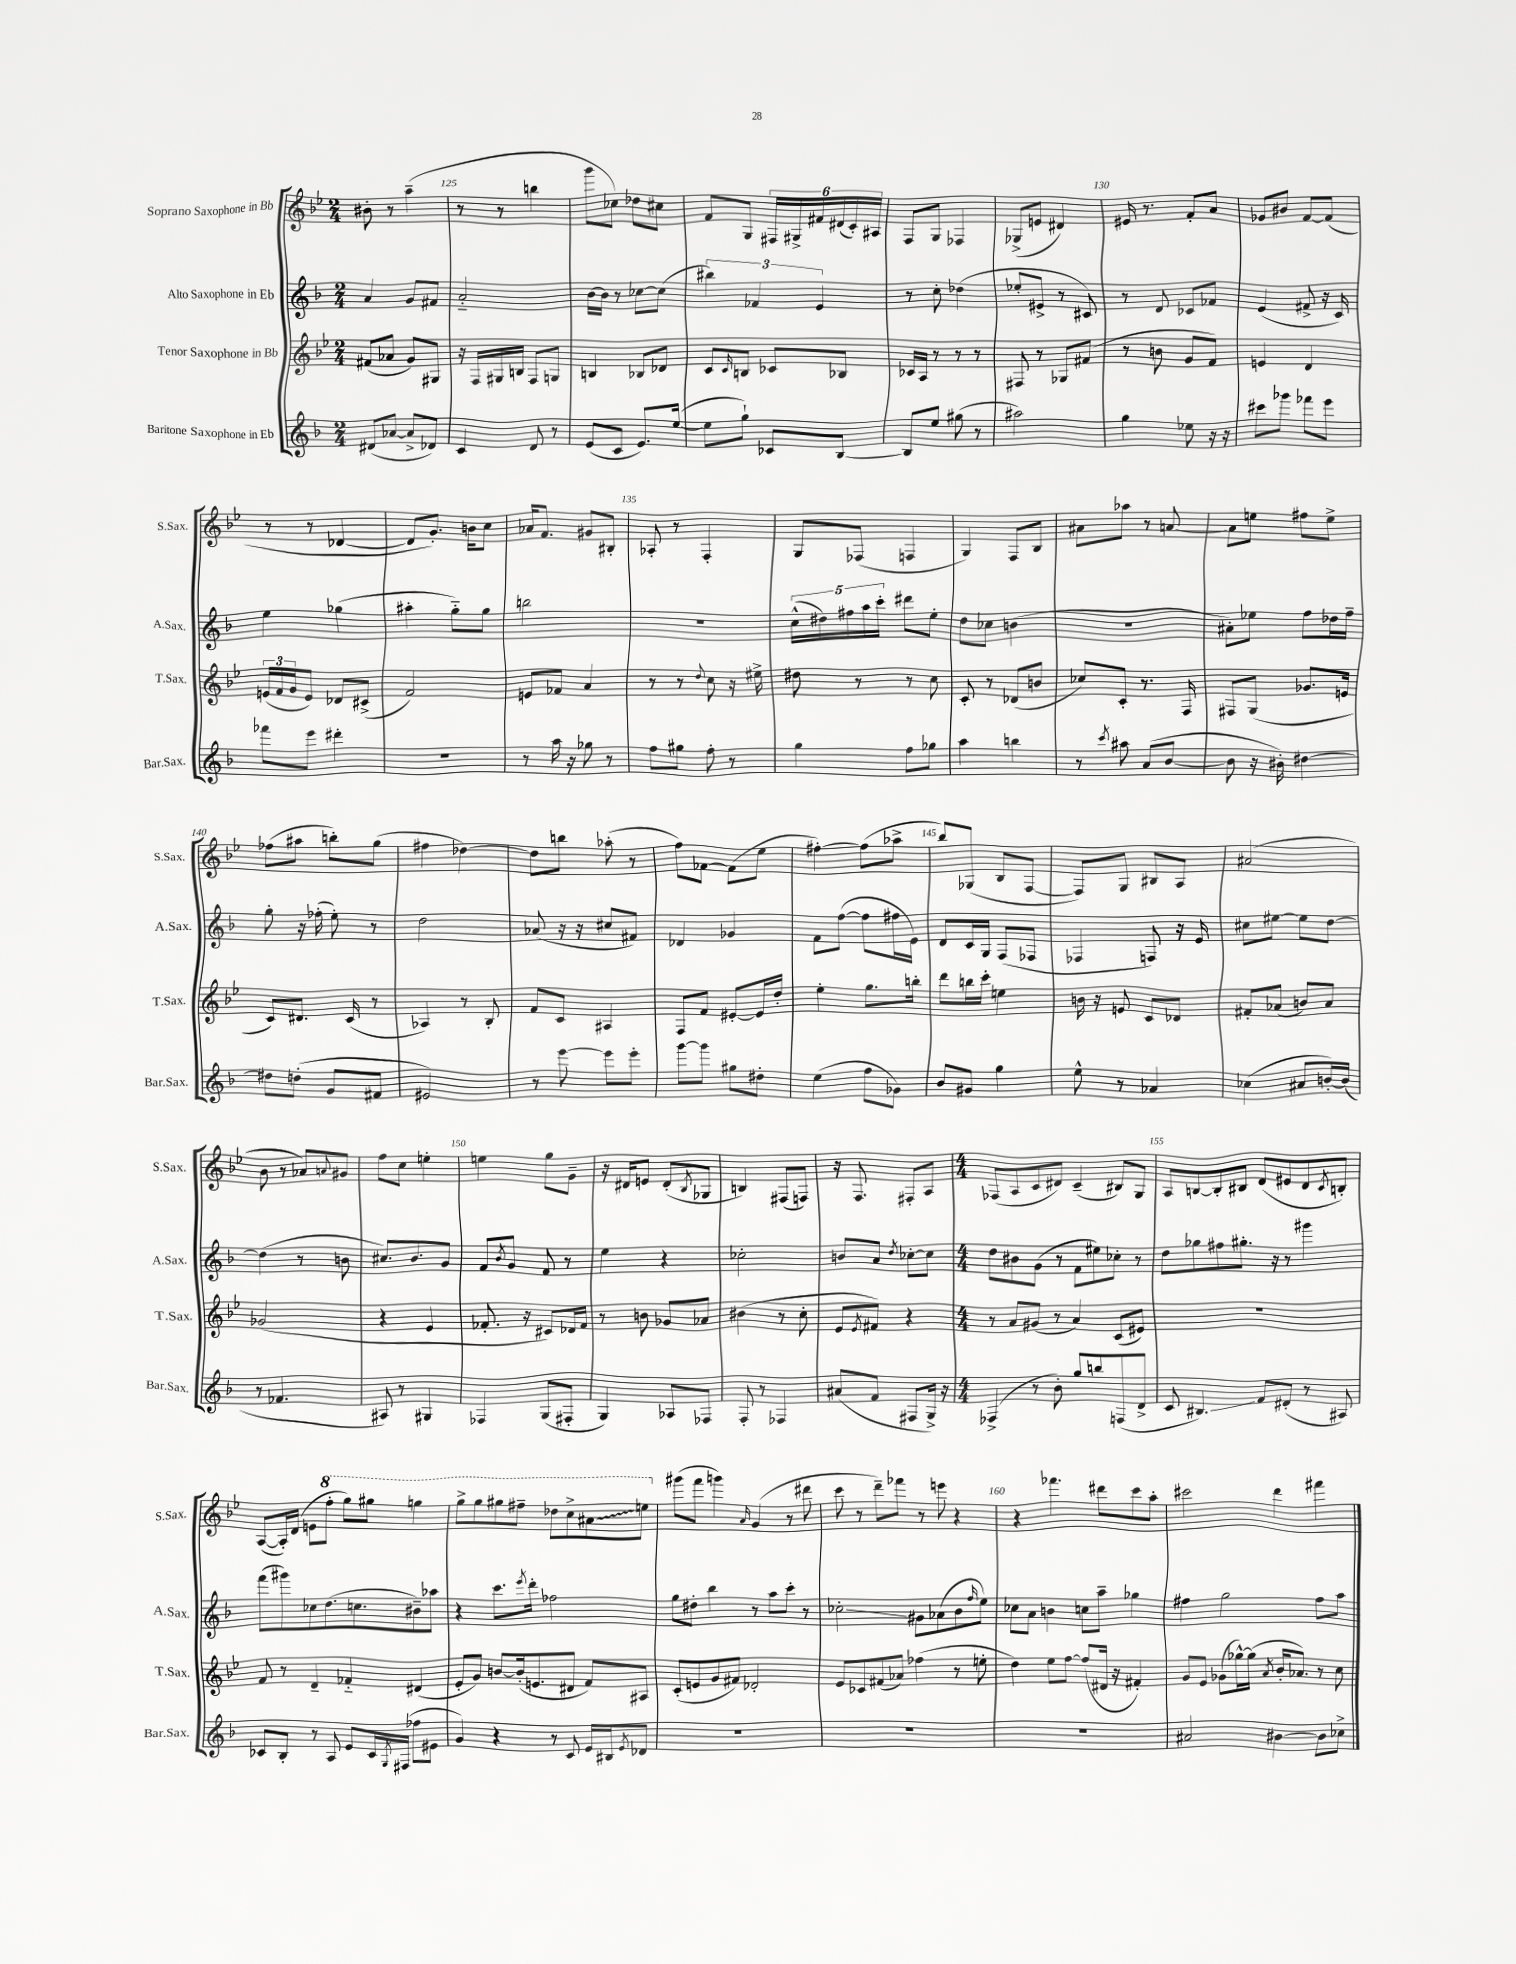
<<
\new StaffGroup <<
\new Staff = "s0" \with { instrumentName = "Soprano Saxophone in Bb" shortInstrumentName = "S.Sax." } {
    \clef treble \key bes \major \numericTimeSignature \time 2/4
    bis'8-. r8 a''4--( |
    r8 r8 b''4 |
    g'''8 ces''8) des''8 cis''8 |
    f'8 g8 \tuplet 6/4 { fis16 gis16-> fis'16 dis'16( c'16-.) ais16 } |
    f8 g8 fes4 |
    ges8->( e'8 dis'4) |
    eis'16 r8. f'8-. a'8 |
    ges'8 bis'8 f'8~ f'8( |
    r8 r8 des'4~ |
    des'8 g'8.-.) b'16 c''8 |
    aes'16 f'8. gis'8 bis8-. |
    aes8-. r8 f4-. |
    g8 fes8( f4 |
    g4) f8 bes8 |
    ais'8 aes''8 r8 a'8~ |
    a'8 e''8 fis''8 e''8-> |
    fes''8( ais''8 b''8-.) g''8( |
    fis''4 des''4~) |
    des''8 b''8 aes''8-.( r8 |
    f''8) fes'8~ fes'8( ees''8 |
    fis''4~-.) fis''8( aes''8-> |
    bes''8) ges8( bes8 f8~ |
    f8) g8 bis8 a8 |
    ais'2( |
    bes'8 r8 aes'8) \appoggiatura { a'8 } gis'8 |
    f''8 c''8 e''4-. |
    e''4 g''8 g'8-- |
    r16 dis'16 e'8 dis'8-.( \acciaccatura { bes8 } ges8 |
    b4) fis8( f8) |
    r16 f8. fis8-. a8 |
    \numericTimeSignature \time 4/4 fes8( a8 c'8 dis'8) c'4--( bis8) g8 |
    a8 b8~ b8-. bis8 d'8( eis'8 d'8 \acciaccatura { c'8 } b8-.) |
    a8~( a16-.) d'16( e'8 \ottava #1 f'''8-. g'''8) gis'''8 g'''4 |
    g'''8-> g'''8 gis'''8 fis'''8-- des'''8 c'''8-> \once \override Glissando.style = #'zigzag ais''8\glissando e'''8 \ottava #0 |
    gis'''8( f'''8 g'''4) \grace { a'16 } g'4( r8 dis'''8 |
    c'''8 r8 d'''8--) fes'''8 r8 e'''8 r4 |
    r4 fes'''4. dis'''8 c'''8 a''8-. |
    cis'''2 d'''4 fis'''4 \bar "|." |
}
\new Staff = "s1" \with { instrumentName = "Alto Saxophone in Eb" shortInstrumentName = "A.Sax." } {
    \clef treble \key f \major \numericTimeSignature \time 2/4
    a'4 g'8 fis'8 |
    a'2-_ |
    bes'16~ bes'16 r8 ces''8~ ces''8( |
    \tuplet 3/2 { bis''4) fes'4 e'4 } |
    r8 c''8-. des''4( |
    ees''8-. eis'8-> r8 cis'8) |
    r8 d'8 ces'8 fes'8 |
    e'4( fis'8-> r16 c'16) |
    e''4 ges''4( |
    ais''4-. g''8-_) g''8 |
    b''2 |
    R2 |
    \tuplet 5/4 { c''16-^( dis''16) fis''16 a''16 c'''16-. } dis'''8 e''8-. |
    d''8 ces''8 b'4( |
    R2 |
    ais'8-.) ees''8 f''8 des''16 f''16-- |
    g''8-. r16 fes''16-.( e''8-.) r8 |
    d''2 |
    aes'8( r16 r16 cis''8 fis'8) |
    des'4 ges'4 |
    f'8 f''8~( f''8 fis''16 e'16) |
    d'8 c'16 g16 f8( fes8 |
    fes4 f8) r16 e'16 |
    cis''8 eis''8~ eis''8 d''8~ |
    d''4( r8 b'8 |
    cis''8.) bes'8. g'8 |
    f'8 \acciaccatura { bes'8 } g'8 f'8 r8 |
    e''4 r4 |
    ces''2-. |
    b'8 a'8 \acciaccatura { d''8 } ces''8~-. ces''8 |
    \numericTimeSignature \time 4/4 d''8 bis'8 g'8( r8 f'8 eis''8) ces''8-. r8 |
    d''8 ges''8 fis''8 gis''8.-. r16 r8 gis'''4 |
    f'''8( gis'''8) ces''8 d''8.( c''8. bis'8--) aes''8 |
    r4 c'''8. \acciaccatura { e'''8 } d'''16-. fes''2 |
    g''8 dis''8-. bes''4 r8 a''8 c'''8-. r8 |
    ces''2-.\glissando gis'8 aes'8( bes'8 \grace { f''16 } e''8) |
    ces''8 a'8 b'4 c''8 a''8-- ges''4 |
    fis''4 g''2 fis''8 a''8 \bar "|." |
}
\new Staff = "s2" \with { instrumentName = "Tenor Saxophone in Bb" shortInstrumentName = "T.Sax." } {
    \clef treble \key bes \major \numericTimeSignature \time 2/4
    fis'8( aes'8 g'8) gis8 |
    r16 f16 gis16 b16 f8 g8 |
    b4 bes8 des'8 |
    c'8 \grace { c'16 } b8 ces'8 bes8 |
    ces'16 a16 r8 r8 r8 |
    fis8 r8 ges8 fis'8( |
    r8 b'8 g'8 f'8) |
    e'4 d'4 |
    \tuplet 3/2 { e'16( f'16 g'16 } e'8) des'8 cis'8->( |
    f'2) |
    e'8 fes'8 a'4 |
    r8 r8 \appoggiatura { d''8 } c''8 r16 eis''16-> |
    dis''8 r8 r8 c''8 |
    c'8-. r8 des'8( b'8 |
    ces''8) c'8-. r8. f16 |
    fis8 g8( ges'8. e'16 |
    c'8) dis'8. c'16( r8 |
    aes4) r8 bes8-. |
    f'8 c'8 ais4 |
    f8 f'8 eis'8~-. eis'16 d''16-. |
    ees''4-. g''8. b''16-. |
    d'''8 b''16 c'''16-. e''4 |
    b'16 r16 e'8 c'8 des'8 |
    fis'8-. aes'8( b'8) aes'8 |
    ges'2( |
    r4 ees'4 |
    fes'8.-. r16 cis'8) des'16 fes'16 |
    r8 b'8 ges'8 aes'8 |
    bis'4( r8 c''8-. |
    ees'8 \acciaccatura { ees'8 } fis'8) r4 |
    \numericTimeSignature \time 4/4 r8 a'8 gis'8( r8 a'4) c'8( eis'8) |
    R1 |
    f'8 r8 d'4-- fes'4-_ dis'4( |
    ees'8-. g'8) b'8~ b'16-.( e'8. dis'8 f'8) ais8 |
    c'8-.( e'8 g'8 fis'8) des'2-. |
    ees'8 ces'8 fis'8( aes'8) fes''4( r8 e''8-. |
    d''4) ees''8 f''8~ f''8( dis'16 r16 fis'4-.) |
    g'8 ees'8 ges'8( ges''16~-^) ges''16( \acciaccatura { a'8 } bes'16-. aes'8.) r8 c''8 \bar "|." |
}
\new Staff = "s3" \with { instrumentName = "Baritone Saxophone in Eb" shortInstrumentName = "Bar.Sax." } {
    \clef treble \key f \major \numericTimeSignature \time 2/4
    dis'8( aes'8~ aes'8-> des'8) |
    c'4 d'8 r8 |
    e'8( c'8 e'8.) e''16~( |
    e''8 g''8-!) ces'8 bes8~ |
    bes8 e''8 gis''8( r8 |
    ais''2) |
    g''4 ees''8 r16 r16 |
    cis'''8 ges'''8 fes'''8 e'''8 |
    fes'''8 e'''8 dis'''4-. |
    r2 |
    r8 a''16 r16 ges''8 r8 |
    f''8 gis''8 f''8-. r8 |
    g''4 f''8 ges''8 |
    a''4 b''4 |
    r8 \acciaccatura { c'''8 } ais''8 a'8( bes'8~ |
    bes'8 r16 bis'16-.) dis''4~ |
    dis''8 d''8-.( g'8 fis'8 |
    eis'2) |
    r8 e'''8~ e'''8 e'''8-. |
    g'''8~ g'''8 gis''8 dis''8-. |
    e''4( f''8 ges'8) |
    bes'8 gis'8 g''4 |
    e''8-^ r8 aes'4 |
    ces''4( ais'8 b'16~-.) b'16( |
    r8 fes'4. |
    ais8) r8 gis4 |
    fes4 g8( fis8-. |
    g4) aes8 fes8 |
    f8-. r8 fes4 |
    ais'8( f'8 fis8 g16->) r16 |
    \numericTimeSignature \time 4/4 fes4->( r8 bes'8-.) g''8 b''8 f8( d'8-> |
    c'8 bis4.\glissando) f'8 dis'8-.( r8 ais8) |
    ces'8 bes8-. r8 a8 e'8 ces'16 \acciaccatura { g8 } fis16( fes''8 eis'8 |
    g'4) r4 r8 c'8 e'16 bis16 \acciaccatura { e'8 } des'8 |
    R1 |
    R1 |
    R1 |
    ais'2 bis'4~ bis'8 ces''8-> \bar "|." |
}
>>
>>
\layout { \context { \Score currentBarNumber = #124 \override BarNumber.break-visibility = ##(#f #t #t) barNumberVisibility = #(every-nth-bar-number-visible 5) } }
